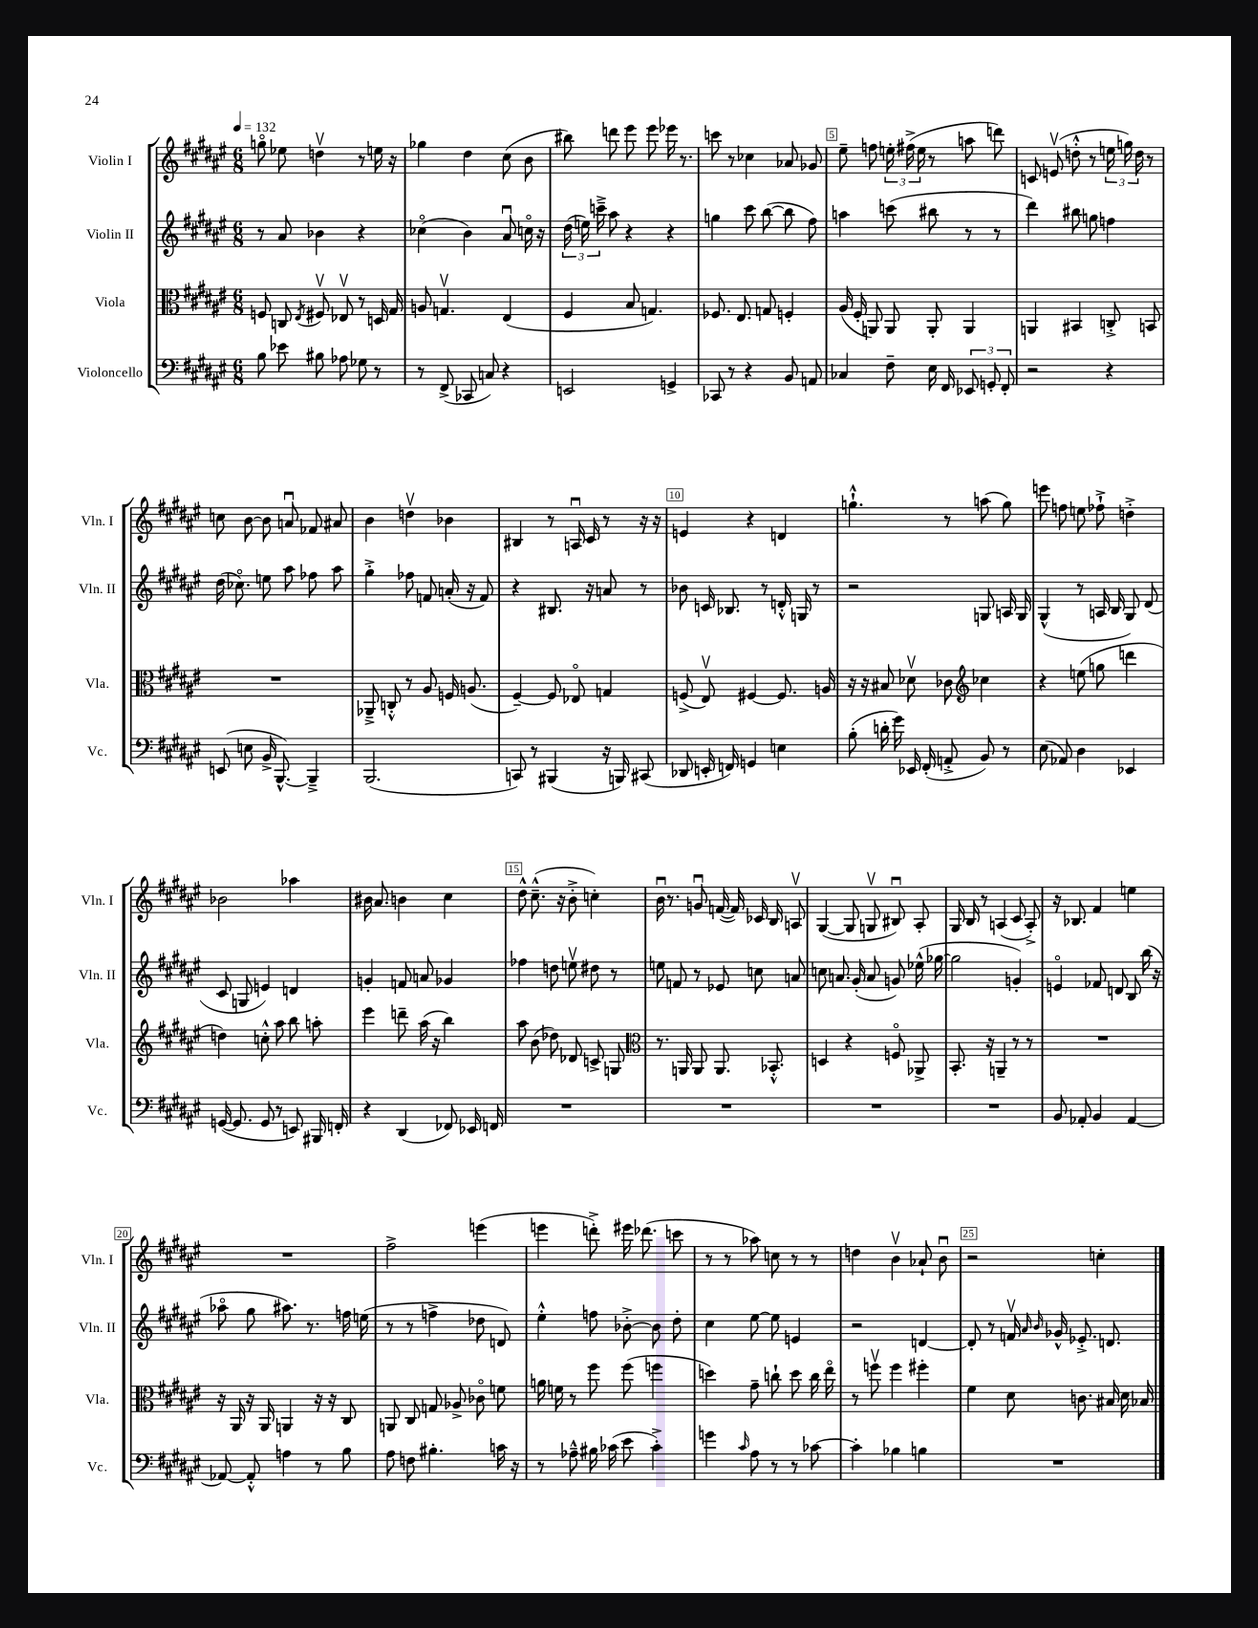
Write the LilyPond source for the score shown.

<<
\new StaffGroup <<
\new Staff = "s0" \with { instrumentName = "Violin I" shortInstrumentName = "Vln. I" } {
    \clef treble \key fis \major \numericTimeSignature \time 6/8 \tempo 4 = 132
    \autoBeamOff g''8\flageolet ees''8 d''4\upbow r8 e''16 r16 |
    ges''4 dis''4 cis''8( b'8 |
    bis''8) d'''8 eis'''8 eis'''8 ees'''16 r8. |
    c'''8 r8 ces''4 aes'8 ges'8 |
    eis''8-- f''8 \tuplet 3/2 { e''16-. fis''16->( e''16 } r8 a''8 d'''8) |
    c'8 e'8\upbow( d''8-.-^ r8 \tuplet 3/2 { e''16 g''16) d''16 } r8 |
    c''8 b'8~ b'8 a'8\downbow fes'8 ais'8 |
    b'4 d''4\upbow bes'4 |
    bis4 r8 a16\downbow cis'16 r8 r16 r16 |
    e'4 r4 d'4 |
    g''4.-!-^ r8 a''8( g''8) |
    e'''8 f''8 e''8 fes''8-!-> d''4-.-> |
    bes'2 aes''4 |
    bis'16 ais'8. b'4 cis''4 |
    dis''8-^ cis''8.---^( r16 b'8-.-> c''4-.) |
    b'16\downbow r8. g'8\downbow f'16~( f'16) ces'16 b16 a8\upbow |
    gis4~( gis8 g8\upbow bis8\downbow) ais8-. |
    gis16 b16 r8 a4( cis'8 a8-.->) |
    r16 bes8. fis'4 e''4 |
    R2. |
    fis''2-> e'''4( |
    e'''4 d'''8-.->) eis'''16 des'''8.( c'''8 |
    r8 r8 aes''8) c''8 r8 r8 |
    d''4 b'4\upbow aes'8-! b'8\downbow |
    r2 c''4-. \bar "|." |
}
\new Staff = "s1" \with { instrumentName = "Violin II" shortInstrumentName = "Vln. II" } {
    \clef treble \key fis \major \numericTimeSignature \time 6/8
    \autoBeamOff r8 ais'8 bes'4 r4 |
    ces''4\flageolet( b'4) ais'8\downbow c''16\flageolet r16 |
    \tuplet 3/2 { dis''16( e''16) c'''16---> } ais''8 r4 r4 |
    g''4 cis'''8 b''8~( b''8 fis''8) |
    a''4 c'''8( bis''8 r8 r8 |
    dis'''4) bis''8 g''8 f''4 |
    dis''16( ces''8.\flageolet) e''8 ais''8 fes''8 ais''8 |
    gis''4-.-> fes''8 f'8 a'16-.( r16 f'8) |
    r4 bis8. r16 a'8 r8 |
    bes'8 c'16 bes8. r8 d'16-.-^ g16 r8 |
    r2 g8 a16 g16 |
    gis4-^( r8 a16 b16 gis8) dis'8( |
    cis'8 g8 e'4) d'4 |
    g'4-. f'8 a'8 ges'4 |
    fes''4 d''8 e''8\upbow dis''8 r8 |
    e''8 f'8 r8 ees'8 c''8 a'8 |
    c''8 a'8. gis'16-.( a'8 g'8) ees''16-^( ges''16~ |
    ges''2 g'4-.) |
    e'4\flageolet fes'8 d'8 b8 b''16( r16 |
    aes''8\flageolet gis''8 ais''8.) r8. f''16 e''16( |
    r8 r8 f''4-> des''8 d'8) |
    eis''4-.-^ f''8 bes'8~-.-> bes'8 dis''8-. |
    cis''4 eis''8~ eis''8 e'4 |
    r2 d'4~ |
    d'8-. r8 f'16\upbow \grace { ais'16 b'16 } ges'16-^ ees'8.-.-> d'8. \bar "|." |
}
\new Staff = "s2" \with { instrumentName = "Viola" shortInstrumentName = "Vla." } {
    \clef alto \key fis \major \numericTimeSignature \time 6/8
    \autoBeamOff f8 c8 \acciaccatura { eis8 } fis8\upbow ees8\upbow r8 d16 gis16 |
    a8 g4.\upbow eis4( |
    fis4 b8 g4.) |
    fes8. eis8. g8 f4-. |
    ais16( fis16-. a,8) a,8 a,8-. a,4 |
    a,4 bis,4 c8-.-> b,8 |
    R2. |
    aes,8---> c8-.-^ r8 ais8 f16 a8.( |
    fis4~--) fis8 ees8\flageolet g4 |
    f8->( eis8\upbow) fis4~ fis8. a16 |
    r16 r16 bis8 des'8\upbow ces'8 \clef treble ces''4 |
    r4 e''8( g''8 d'''4 |
    d''4) c''8-.-^ ais''8 b''8 a''8-. |
    eis'''4 d'''8-- ais''16( r16 b''4) |
    ais''8 b'8( des''8) des'8 c'8-> g8 |
    \clef alto r8. a,16 a,8 a,8. bes,8.-.-^ |
    d4 r4 f8\flageolet aes,8-> |
    b,8.-. r16 a,4-- r8 r8 |
    R2. |
    r16 ais,16 r16 ais,16 a,4 r16 r16 cis8 |
    a,8 cis8 g8 aes8-> ces'8\flageolet f'8 |
    a'16 f'16 r8 fis''8 fis''8( f''4 |
    d''4) gis'8-- c''8-! d''8 c''16 eis''16\flageolet |
    r8 f''8\upbow f''4 fis''4-. |
    fis'4 dis'8 c'8. bis16 dis'16 bes16 \bar "|." |
}
\new Staff = "s3" \with { instrumentName = "Violoncello" shortInstrumentName = "Vc." } {
    \clef bass \key fis \major \numericTimeSignature \time 6/8
    \autoBeamOff b8 ees'8 bis8 aes8 ges8 r8 |
    r8 fis,8->( ces,8 c8) r4 |
    e,2 g,4-> |
    ces,8 r8 r4 b,8 a,8 |
    ces4 fis8-- eis16 fis,16 \tuplet 3/2 { ees,8 g,8-. fis,8-. } |
    r2 r4 |
    e,8( e8 b,16-> b,,8.~-^) b,,4---> |
    b,,2.( |
    c,8) r8 bis,,4( r16 b,,16) cis,8( |
    des,8 e,16-. f,16) g,4 e4 |
    b8-.( d'16-. gis'16) ees,16 fis,16-.( a,8-.-> b,8) r8 |
    eis8( aes,8) dis4 ees,4 |
    g,16~( g,8. g,8 r8 e,8) bis,,16 f,16-. |
    r4 dis,4( fes,8) ees,16 f,16 |
    R2. |
    R2. |
    R2. |
    R2. |
    b,8 aes,8-. b,4 aes,4~ |
    aes,8~ aes,8-.-^ a4 r8 b8 |
    ais8 f8 bis4.-. c'16 r16 |
    r8 aes8---^ bis16 ces'16( eis'8 ces'4-.->) |
    g'4 \grace { cis'16 } ais8 r8 r8 ces'8~ |
    ces'4-. bes4 b4 |
    R2. \bar "|." |
}
>>
>>
\layout { \context { \Score \override BarNumber.break-visibility = ##(#f #t #t) barNumberVisibility = #(every-nth-bar-number-visible 5) \override BarNumber.stencil = #(make-stencil-boxer 0.1 0.3 ly:text-interface::print) } }
